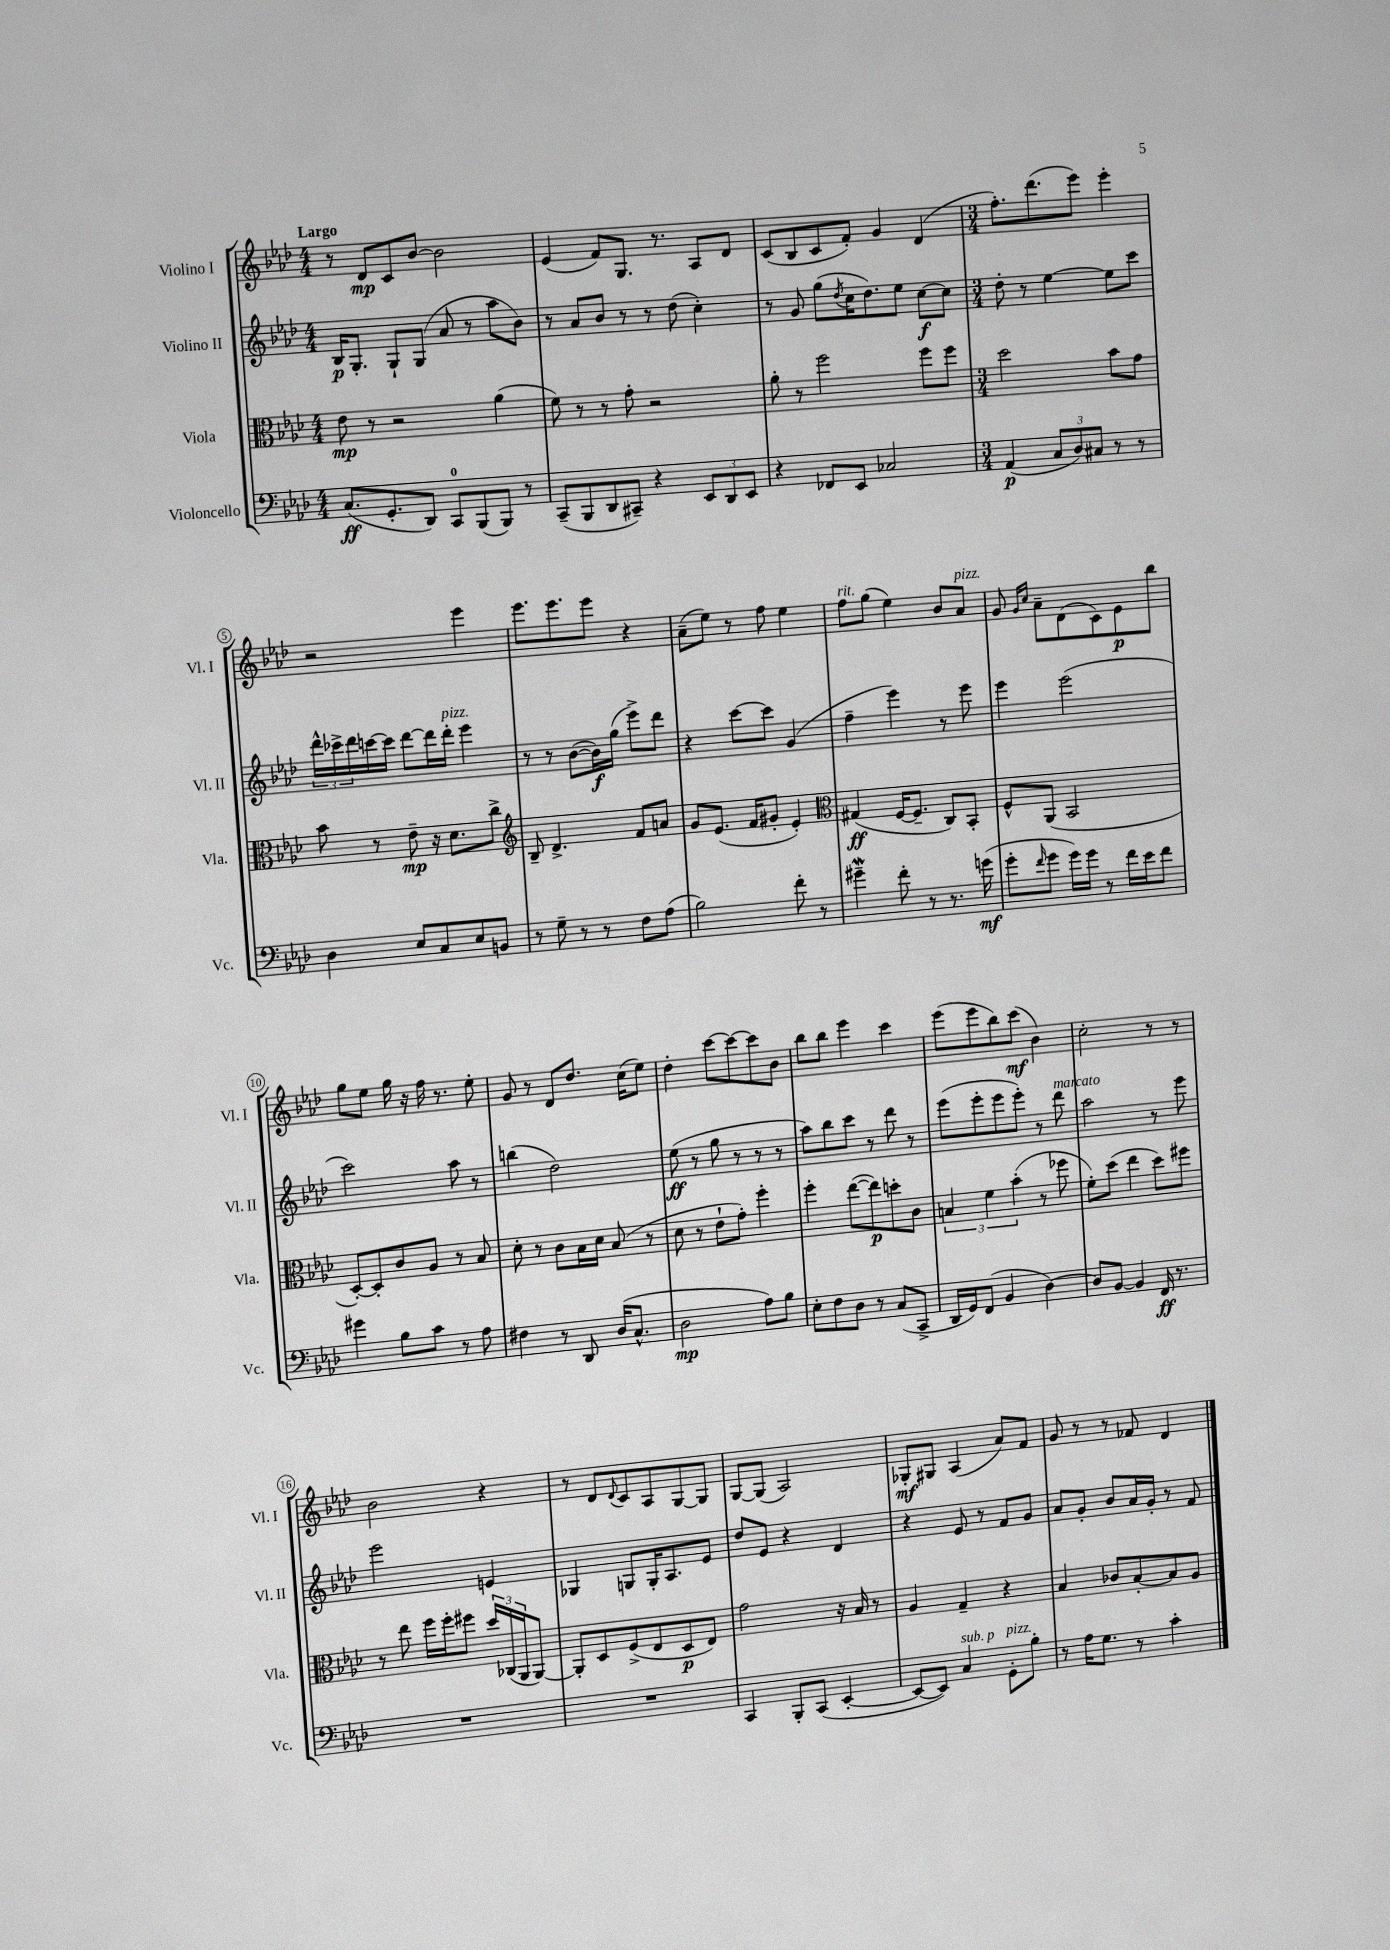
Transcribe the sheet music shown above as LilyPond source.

<<
\new StaffGroup <<
\new Staff = "s0" \with { instrumentName = "Violino I" shortInstrumentName = "Vl. I" } {
    \clef treble \key aes \major \numericTimeSignature \time 4/4 \tempo "Largo"
    r8 des'8\mp c'8 bes'8~ bes'2 |
    ees'4( f'8) g8. r8. aes8 des'8 |
    c'8( bes8 c'8 f'8-.) g'4 des'4( |
    \numericTimeSignature \time 3/4 f''8.-.) des'''8.( ees'''8) ees'''4-. |
    r2 ees'''4 |
    ees'''8. ees'''8. ees'''8 r4 |
    aes'8--( ees''8) r8 f''8 ees''4 |
    f''8^\markup { \italic "rit." } g''8( ees''4) bes'8 aes'8^\markup { \italic "pizz." } |
    g'8 \grace { g'16 c''16 } aes'8-- des'8( c'8) ees'8\p bes''8 |
    g''8 ees''8 g''16 r16 f''16 r8. ees''8-. |
    g'8 r8 des'8 des''8. c''16( ees''8) |
    des''4-. c'''8~ c'''8~ c'''8 bes'8 |
    bes''8 bes''8 ees'''4 c'''4 |
    ees'''8( ees'''8 bes''8) c'''8\mf( bes'4) |
    c''2-. r8 r8 |
    bes'2 r4 |
    r8 des'8 \appoggiatura { des'8 } c'8 aes8 g8~ g8 |
    g8~ g8( aes2) |
    ges8-.\mf gis8 aes4( aes'8) f'8 |
    g'8 r8 r8 fes'8 des'4 \bar "|." |
}
\new Staff = "s1" \with { instrumentName = "Violino II" shortInstrumentName = "Vl. II" } {
    \clef treble \key aes \major \numericTimeSignature \time 4/4
    bes16\p g8.-. g8-! g8( aes'8 r8 aes''8 bes'8) |
    r8 aes'8 bes'8 r8 r8 des''8( c''4-.) |
    r8 g'8 g''8( \acciaccatura { des''8 } c''16 des''8.) ees''8 c''8~\f c''8 |
    \numericTimeSignature \time 3/4 des''8-. r8 ees''4~ ees''8 c'''8 |
    \tuplet 3/2 { des'''16-^ ces'''16-> des'''16 } c'''16~ c'''16 des'''8~ des'''16 des'''16-.^\markup { \italic "pizz." } ees'''4 |
    r8 r8 bes'8~( bes'16\f) g''16( ees'''8->) des'''8 |
    r4 c'''8~ c'''8 g'4( |
    f''4-- ees'''4) r8 ees'''8 |
    ees'''4 ees'''2( |
    c'''2) aes''8 r8 |
    b''4( des''2) |
    ees''8\ff( r8 g''8 r8 r8 r8 |
    aes''8) bes''8 c'''8 r8 des'''8 r8 |
    ees'''8( ees'''8-. ees'''8 ees'''8-.) r8 des'''8^\markup { \italic "marcato" } |
    aes''2 r8 ees'''8 |
    ees'''2 e'4 |
    ges4 g8 g16-. aes8. ees'8 |
    des''8 ees'8 r4 des'4 |
    r4 ees'8 r8 f'8 g'8 |
    aes'8 g'8-. bes'8 aes'16 g'16-. r8 f'8 \bar "|." |
}
\new Staff = "s2" \with { instrumentName = "Viola" shortInstrumentName = "Vla." } {
    \clef alto \key aes \major \numericTimeSignature \time 4/4
    ees'8\mp r8 r2 aes'4( |
    f'8) r8 r8 g'8-. r2 |
    aes'8-. r8 f''2 f''8 f''8 |
    \numericTimeSignature \time 3/4 des''2 bes'8 g'8 |
    bes'8 r8 ees'8--\mp r16 des'8. c''8-> |
    \clef treble bes8-- des'4.-> f'8 a'8 |
    g'8 ees'8.( f'16 gis'8-. ees'4-.) |
    \clef alto gis4\ff( f16~ f8.-- c8) bes,8-. |
    f8-^ aes,8( bes,2 |
    des8~-.) des8-. c'8 aes8 r8 bes8 |
    des'8-. r8 c'8 bes16 des'16 bes8( r8 |
    des'8 r8 ees'8-! g'8-.) f''4-. |
    f''4-. ees''8~( ees''8\p) d''8-. c'8 |
    \tuplet 3/2 { b4 f'4 bes'4-.( } r8 fes''8 |
    f'8-.) des''8( ees''4 des''8) fis''8 |
    r8 ees''8 f''16 f''16-. fis''8 \tuplet 3/2 { des''16 ces16( aes,16 } aes,8~) |
    aes,8-. des8 f8->( ees8 des8\p ees8) |
    g'2 r16 bes16 r8 |
    aes4 g4-- r4 |
    bes4 ces'8 bes8~-. bes8 aes8 \bar "|." |
}
\new Staff = "s3" \with { instrumentName = "Violoncello" shortInstrumentName = "Vc." } {
    \clef bass \key aes \major \numericTimeSignature \time 4/4
    c8.\ff( g,8.-. des,8) c,8-0 bes,,8( bes,,8) r8 |
    c,8--( bes,,8 des,8 cis,8--) r4 \tuplet 3/2 { ees,8 des,8 ees,8 } |
    r4 fes,8 ees,8 ces2 |
    \numericTimeSignature \time 3/4 aes,4\p( \tuplet 3/2 { c8 des8) cis8 } r8 r8 |
    des4 ees8 c8 ees8 b,8 |
    r8 g8-- r8 r8 f8 aes8( |
    bes2) f'8-. r8 |
    gis'4--\mordent f'8-. r8 r8. g'16\mf( |
    g'8-. \grace { f'16 } g'8 g'16) g'16 r8 f'16 ees'16 f'8 |
    gis'4 bes8 c'8 r8 aes8 |
    fis4 r8 des,8 des16( c8.-^ |
    des2\mp aes8) bes8 |
    ees8-. f8 des8 r8 c8( c,8-> |
    des,16 g,16) f,8( bes,4 des4~) |
    des8 bes,8~ bes,4 f,16\ff r8. |
    R2. |
    R2. |
    c,4 bes,,8-. c,8( ees,4~-. |
    ees,8~ ees,8) c4^\markup { \italic "sub. p" } g,8-.^\markup { \italic "pizz." } bes8-. |
    r8 aes16 g8. r8 c'4-. \bar "|." |
}
>>
>>
\layout { \context { \Score \override BarNumber.stencil = #(make-stencil-circler 0.1 0.3 ly:text-interface::print) } }
